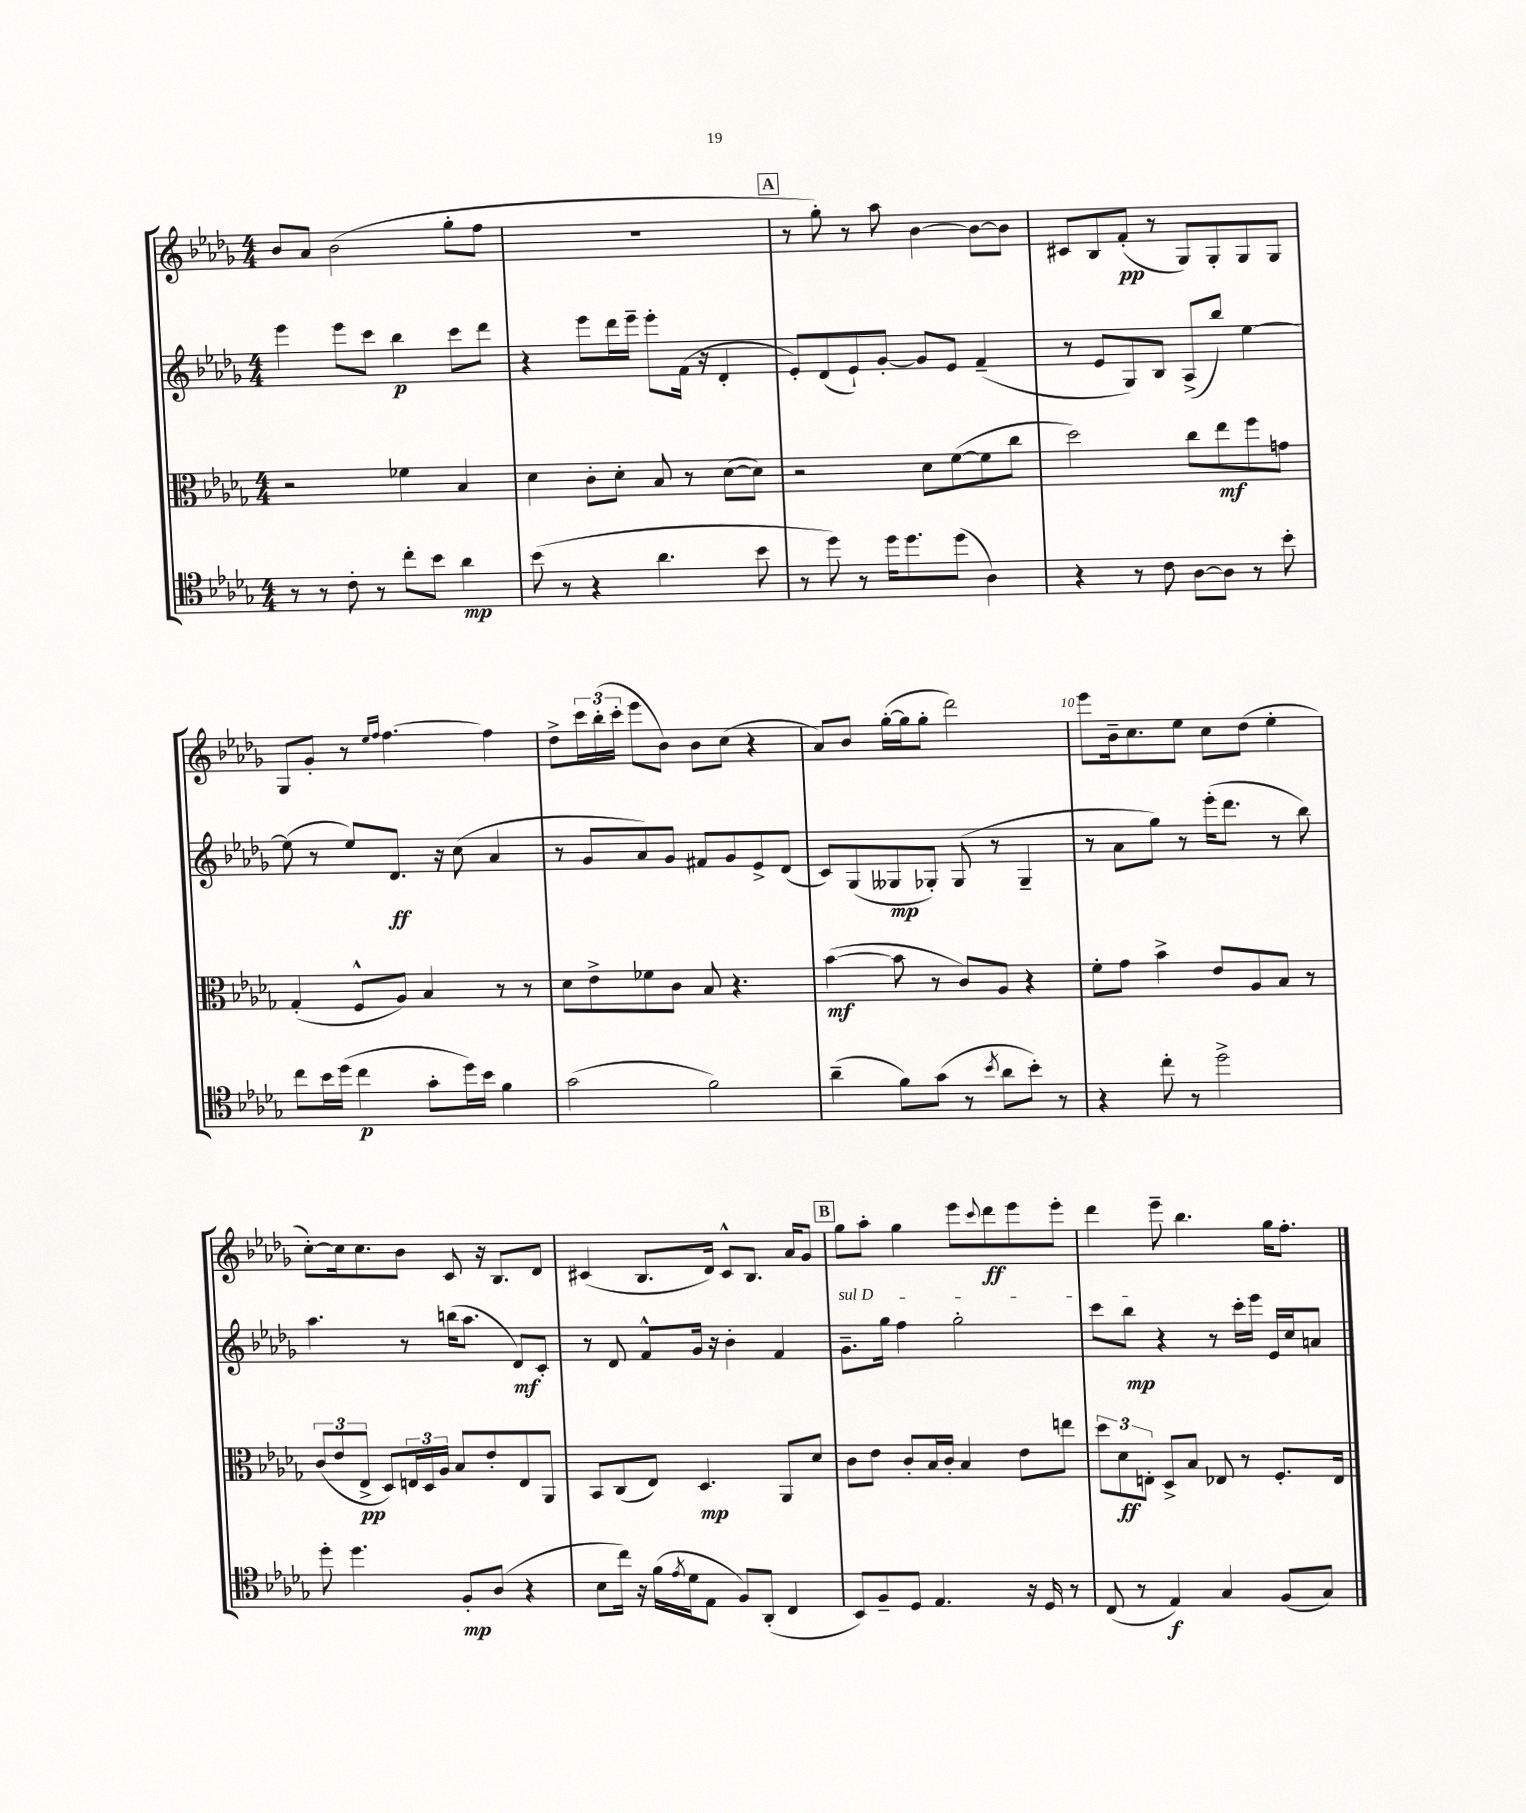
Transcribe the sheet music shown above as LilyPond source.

<<
\new StaffGroup <<
\new Staff = "s0" {
    \clef treble \key des \major \numericTimeSignature \time 4/4
    bes'8 aes'8 bes'2( ges''8-. f''8 |
    R1 |
    \mark \markup { \box "A" } r8 ges''8-.) r8 aes''8 bes'4~ bes'8~ bes'8 |
    cis'8 bes8 f'8-.\pp( r8 ges8) ges8-. ges8 ges8 |
    ges8 ges'8-. r8 \grace { ees''16 f''16 } f''4.~ f''4 |
    des''8-> \tuplet 3/2 { c'''16 bes''16-.( c'''16-. } ees'''8 bes'8) bes'8 c''8( r4 |
    aes'8) bes'8 ges''16~-.( ges''16 ges''8-. des'''2) |
    ees'''8 bes'16-- c''8. ees''8 c''8 des''8( ees''4-. |
    c''8~-.) c''16 c''8. bes'8 c'8 r16 bes8. des'8 |
    cis'4( bes8. des'16) cis'8-^ bes8. aes'16 ges'8 |
    \mark \markup { \box "B" } ges''8 aes''8-. ges''4 ees'''8 \appoggiatura { c'''8 } des'''8\ff ees'''8 ees'''8-. |
    des'''4 ees'''8-- bes''4. ges''16 f''8.-. \bar "|." |
}
\new Staff = "s1" {
    \clef treble \key des \major \numericTimeSignature \time 4/4
    ees'''4 ees'''8 c'''8 bes''4\p c'''8 des'''8 |
    r4 ees'''8 des'''16 ees'''16-- ees'''8-. f'16( r16 des'4-. |
    \mark \markup { \box "A" } ees'8-.) des'8( ees'8-!) ges'8~-. ges'8 ees'8 f'4--( |
    r8 ees'8 ges8) bes8 aes8->( bes''8) ees''4~ |
    ees''8( r8 ees''8) des'8.\ff r16 c''8( aes'4 |
    r8 ges'8 aes'8) ges'8 fis'8 ges'8 ees'8-> des'8( |
    c'8) ges8( geses8\mp ges8-.) ges8( r8 ges4-- |
    r8 aes'8 ges''8) r8 ees'''16-.( des'''8. r8 bes''8) |
    aes''4. r8 b''16( aes''8. des'8\mf) c'8-. |
    r8 des'8 f'8-^ ges'16 r16 bes'4-. f'4 |
    \mark \markup { \box "B" } \once \override TextSpanner.bound-details.left.text = \markup { \italic "sul D" } ges'8.--\startTextSpan ges''16 f''4 ges''2-. |
    c'''8 bes''8\mp\stopTextSpan r4 r8 c'''16-. ees'''16 ees'16 c''16 a'8 \bar "|." |
}
\new Staff = "s2" {
    \clef alto \key des \major \numericTimeSignature \time 4/4
    r2 fes'4 bes4 |
    des'4 c'8-. des'8-. bes8 r8 des'8~( des'8) |
    \mark \markup { \box "A" } r2 des'8 f'8~( f'8 c''8 |
    des''2) c''8 ees''8\mf f''8 g'8 |
    ges4-.( f8-^ aes8) bes4 r8 r8 |
    des'8 ees'8-> fes'8 c'8 bes8 r4. |
    bes'4~\mf( bes'8 r8 c'8) aes8 r4 |
    f'8-. ges'8 bes'4-> ees'8 aes8 bes8 r8 |
    \tuplet 3/2 { c'8( ees'8 ees8->\pp } des8) \tuplet 3/2 { e16 des16 aes16 } bes8 ees'8-. e8 aes,8 |
    bes,8 c8( ees8) des4.\mp aes,8 des'8 |
    \mark \markup { \box "B" } c'8 ees'8 c'8-. bes16 c'16-. bes4 ees'8 e''8 |
    \tuplet 3/2 { des''8 des'8\ff e8-. } des8-> bes8 ees8 r8 f8.-. ees16 \bar "|." |
}
\new Staff = "s3" {
    \clef tenor \key des \major \numericTimeSignature \time 4/4
    r8 r8 c'8-. r8 c''8-. bes'8 aes'4\mp |
    bes'8( r8 r4 aes'4. bes'8 |
    \mark \markup { \box "A" } r8 des''8) r8 des''16 des''8. des''8( aes4) |
    r4 r8 c'8 aes8~ aes8 r8 bes'8-. |
    c''8 bes'16 des''16( c''4\p ges'8-. des''16) bes'16 f'4 |
    ges'2( f'2) |
    aes'4--( f'8) ges'8( r8 \acciaccatura { bes'8 } aes'8 bes'8-.) r8 |
    r4 c''8-. r8 des''2-> |
    des''8-. des''4. f8-.\mp aes8( r4 |
    bes8 c''16) r16 f'16( \acciaccatura { ees'8 } des'16 ees8 f8) aes,8-.( c4 |
    \mark \markup { \box "B" } bes,8) f8-- des8 ees4. r16 des16 r8 |
    c8( r8 ees4\f) ges4 f8( ges8) \bar "|." |
}
>>
>>
\layout { \context { \Score currentBarNumber = #3 \override BarNumber.break-visibility = ##(#f #t #t) barNumberVisibility = #(every-nth-bar-number-visible 5) } }
